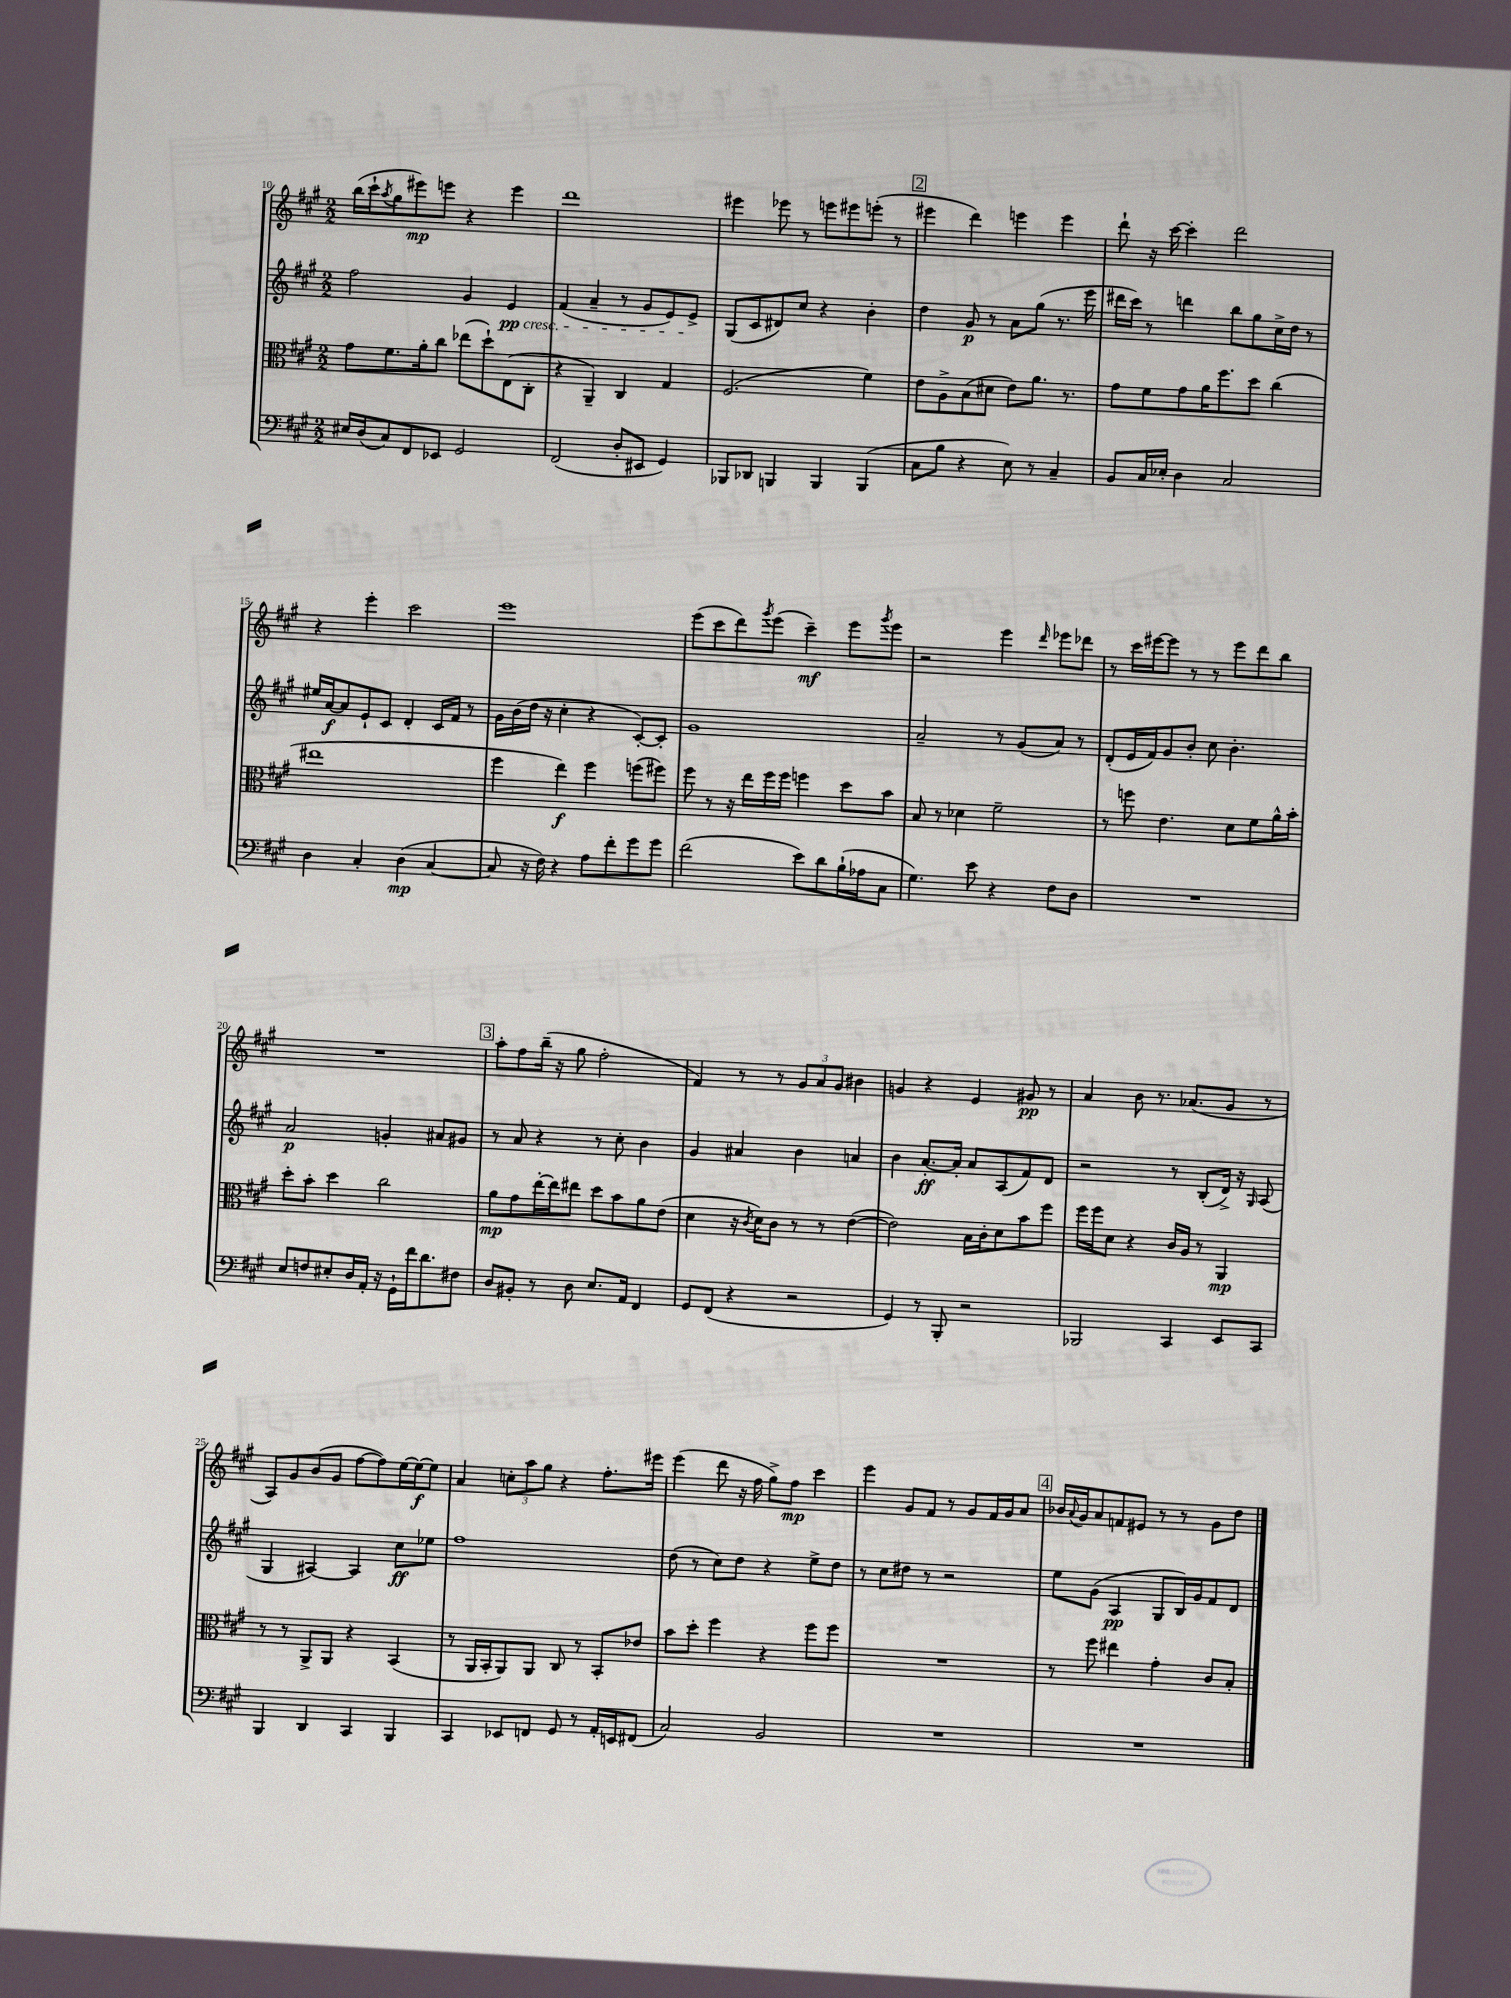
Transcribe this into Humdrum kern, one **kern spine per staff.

**kern	**kern	**kern	**kern
*staff4	*staff3	*staff2	*staff1
*clefF4	*clefC3	*clefG2	*clefG2
*k[f#c#g#]	*k[f#c#g#]	*k[f#c#g#]	*k[f#c#g#]
*M2/2	*M2/2	*M2/2	*M2/2
16E#	8g#	2ff#	(16bb
(16D	.	.	16ccc#`
.	.	.	8qaa
8C#)	8.f#	.	8gg#
8FF#	.	.	8eee#)
.	16a'	.	.
8EE-	8cc#	.	8eee
2GG#	(8ee-	4g#	4r
.	8dd`)	.	.
.	(8E	4e	4eee
.	8C#'	.	.
=	=	=	=
(2FF#	4r	(4f#	1ddd
.	4AA~)	4a~	.
8D'	4C#	8r	.
8EE#	.	8g#	.
4GG#)	4G#	8e)	.
.	.	8e^	.
=	=	=	=
8BBB-	(2.F#	(8G#	4eee#
8DD-	.	8c#	.
4BBB	.	8d#)	8eee-
.	.	8cc#	8r
4BBB	.	4r	8eee
.	.	.	8eee#
(4BBB	4f#)	4b'	(8eee'
.	.	.	8r
=	=	=	=
8C#	8e	4dd	4eee#
8B	8A^	.	.
4r	(8B	8g#	4ddd)
.	8d#	8r	.
8E)	8e)	8a	4eee
8r	8.a	(8gg#	.
4C#~	.	8.r	4eee
.	8.r	.	.
.	.	16eee	.
=	=	=	=
8BB	8g#	16ddd#	8ddd`
.	.	16ccc#)	.
16C#	8f#	8r	16r
16E-'	.	.	[16ccc#
4D	8g#	4ddd	4ccc#']
.	16a	.	.
.	8.ff#	.	.
2C#	.	8bb	2ddd
.	8dd	8gg#	.
.	(4cc#	16cc#^	.
.	.	16dd	.
.	.	8r	.
=	=	=	=
4D	1ee#	16ee#	4r
.	.	[16a	.
.	.	8a]	.
4C#'	.	8e`	4eee'
.	.	8c#	.
(4D	.	4d'	2ccc#
[4C#	.	16c#	.
.	.	16f#	.
.	.	8r	.
=	=	=	=
8C#]	4ff#	16g#	1eee
.	.	(16b	.
16r	.	16dd	.
16F#)	.	16r	.
4r	4ee)	4cc#'	.
8A	4ff#	4r	.
8f#'	.	.	.
8g#	(8ff	[8c#')	.
8g#	8ff#)	8c#']	.
=	=	=	=
(2f#	8ff#	1g#	(8eee
.	8r	.	8ccc#
.	16r	.	8ddd)
.	16ee	.	.
.	.	.	8qggg#
.	16ff#	.	(8eee
.	16ff#	.	.
8e)	4ff	.	4ccc#~)
8d	.	.	.
(16B`	8dd	.	8eee
16A-	.	.	.
.	.	.	8qggg#
8C#	8b	.	8eee
=	=	=	=
4.G#)	8B	2a~	2r
.	8r	.	.
.	4d-	.	.
8e	.	.	.
4r	2f#~	8r	4eee
.	.	(8g#	.
.	.	.	16qqddd
8F#	.	8a)	8eee-
8D	.	8r	8ddd-
=	=	=	=
1r	8r	(8d'	8r
.	8ff	16e	16ccc#
.	.	16f#)	[16eee#
.	4.e	8g#	8eee#]
.	.	8b'	8r
.	.	8cc#	8r
.	8d	4.b'	8eee#
.	8f#	.	8ddd
.	16a^^	.	8bb
.	16b'	.	.
=	=	=	=
8E	8dd'	2a	1r
8F	8b'	.	.
8E#'	4dd	.	.
16D	.	.	.
16AA'	.	.	.
16r	2cc#	4g'	.
16GG#`	.	.	.
16f#	.	.	.
8.d	.	.	.
.	.	8a#	.
8F#	.	8g#	.
=	=	=	=
8D	8a	8r	8aa'
8BB#'	8g#	8a	8ff#
8r	[16ee'	4r	(16bb~
.	16ee]	.	16r
8D	8ee#	.	8gg#
8.E	8dd	8r	2ff#'
.	8b	8cc#'	.
16AA	.	.	.
4FF#	8a	4b	.
.	(8e	.	.
=	=	=	=
8GG#	4d	4g#	4f#)
(8FF#	.	.	.
4r	16r	4a#	8r
.	8qc#	.	.
.	16d)	.	.
.	8c#	.	8r
2r	8r	4b	12g#
.	.	.	12a
.	8r	.	.
.	.	.	12g#
.	([4e	4a	4b#
=	=	=	=
4GG#)	2e])	4b	4g
8r	.	[8.a'	4r
8BBB'	.	.	.
.	.	16a']	.
2r	16B	8a	4e
.	16c#'	.	.
.	8d	(8A	.
.	8b	8f#)	8g#
.	8ff#	8d	8r
=	=	=	=
2BBB-	16ff#	2r	4a
.	16ff#	.	.
.	8d	.	.
.	4r	.	8b
.	.	.	8.r
4CC#	16c#	8r	.
.	16A	.	(8.a-
.	8r	(8B'	.
8EE	4AA	16d^)	8g#
.	.	16r	.
.	.	16qqG#	.
8CC#	.	(8A	8r
=	=	=	=
4BBB	8r	4G#	8A)
.	8r	.	8g#
4DD	8AA^	[4A#)	(8b
.	8AA	.	8g#
4CC#	4r	4A#]	[8ff#
.	.	.	8ff#])
4BBB	(4BB	8cc#	[16ee
.	.	.	16ee_
.	.	8ee-	8ee]
=	=	=	=
4CC#	8r	1ff#	4a
.	16AA	.	.
.	16BB'	.	.
8EE-	8AA)	.	12cc'
.	.	.	12aa
8FF	8AA	.	.
.	.	.	12gg#
8GG#	8C#	.	4r
8r	8r	.	.
16AA'	8BB'	.	8.ff#'
16EE	.	.	.
(8FF#	8e-	.	.
.	.	.	16eee#
=	=	=	=
2C#)	8b	(8dd	(4eee
.	8dd'	8r	.
.	4ff#	8cc#)	8ddd
.	.	8dd	16r
.	.	.	16ff#
2BB	4r	4r	8gg#^)
.	.	.	8ff#
.	8ff#	8ee^	4ccc#
.	8ff#	8dd	.
=	=	=	=
1r	1r	8r	4eee
.	.	8cc#	.
.	.	8dd#	8g#
.	.	8r	8f#
.	.	2r	8r
.	.	.	8g#
.	.	.	16f#
.	.	.	16g#
.	.	.	8a
=	=	=	=
1r	8r	8ee	16b-
.	.	.	8qqa
.	.	.	16g#
.	8ff#	(8g#	8a
.	4ee#	4A	8f
.	.	.	8e#
.	4g#'	8G#	8r
.	.	16B)	8r
.	.	16g#	.
.	8c#	8f#	8g#
.	8B'	8d	8dd
==	==	==	==
*-	*-	*-	*-
